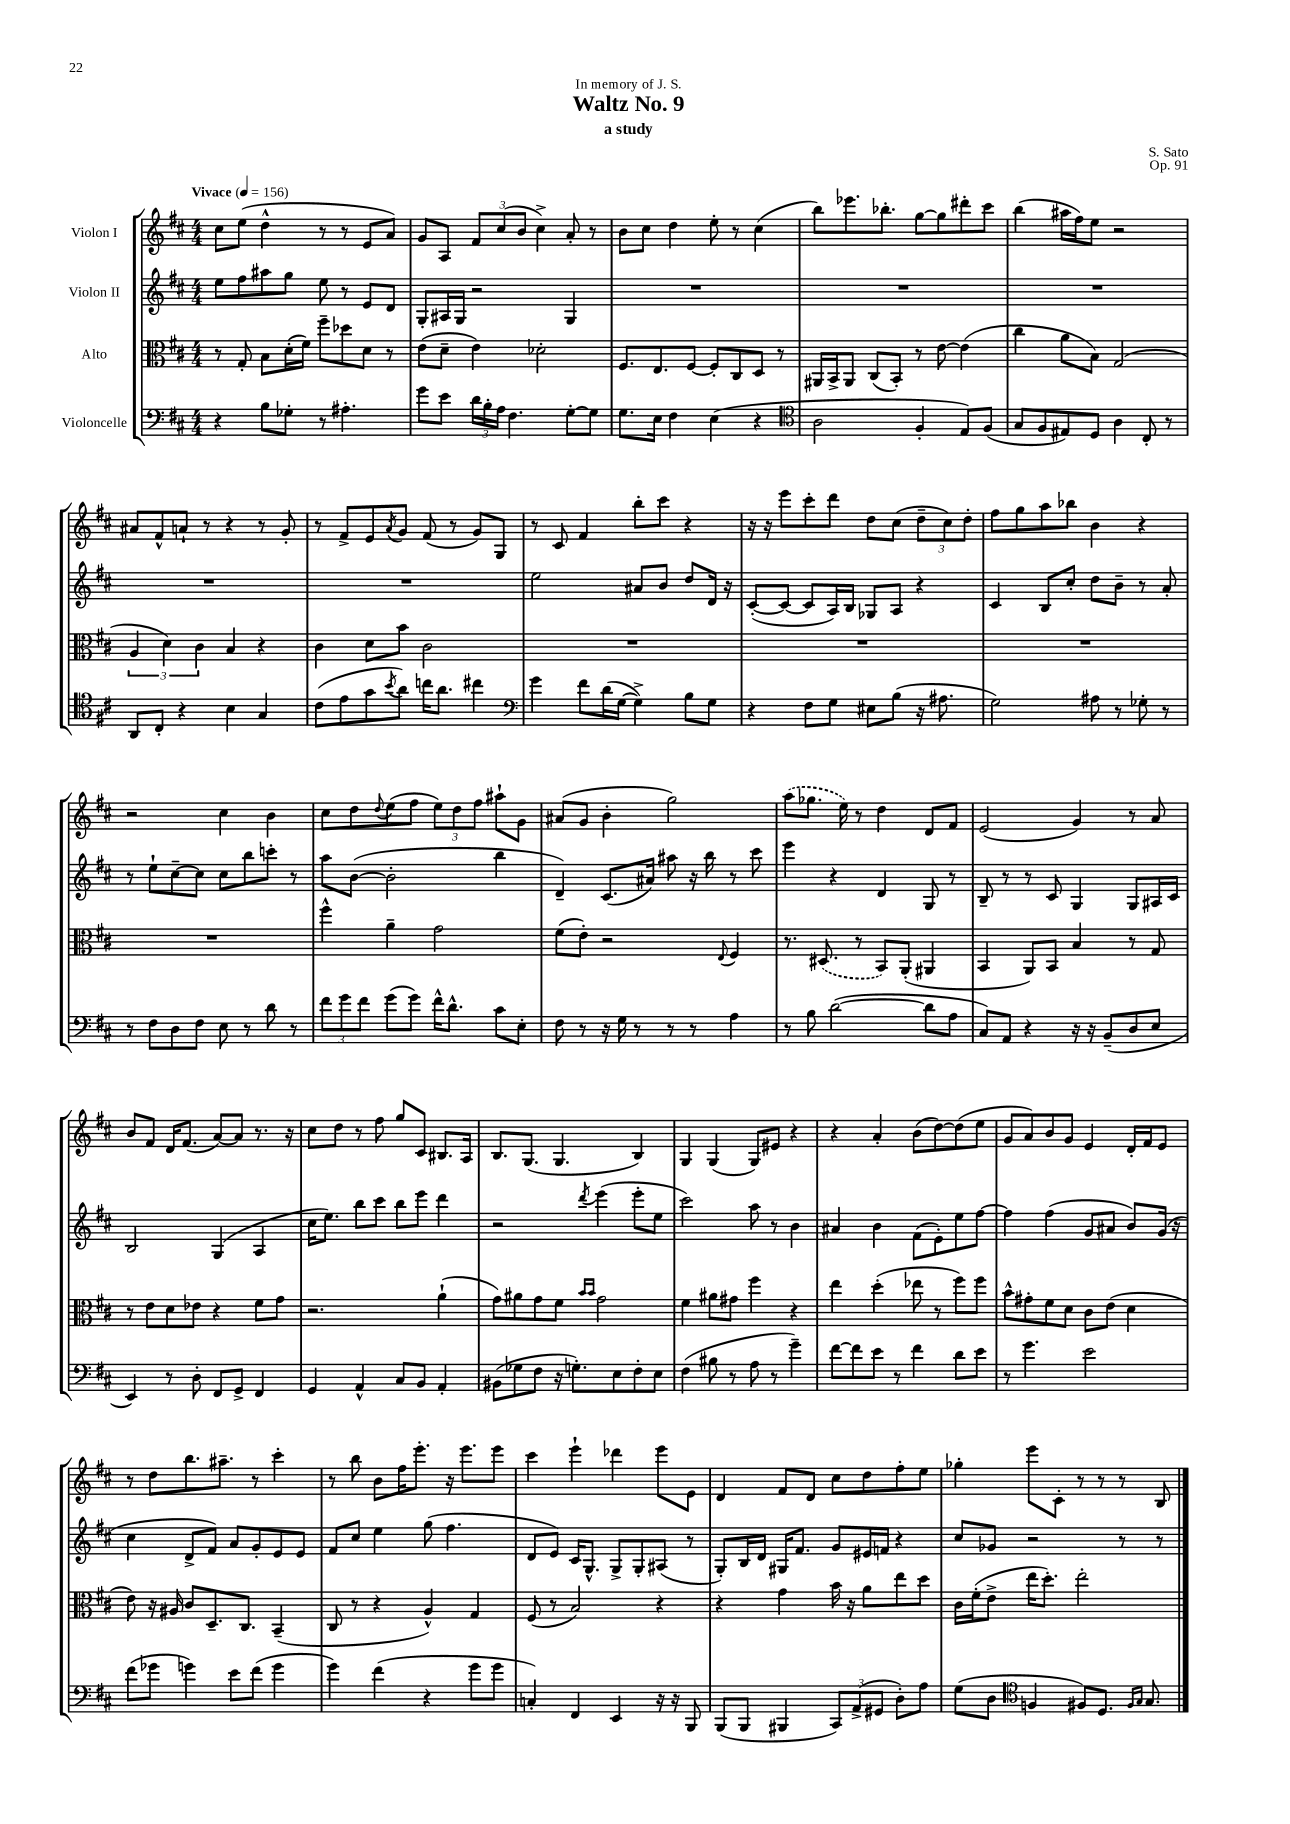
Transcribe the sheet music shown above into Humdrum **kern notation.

**kern	**kern	**kern	**kern
*staff4	*staff3	*staff2	*staff1
*clefF4	*clefC3	*clefG2	*clefG2
*k[f#c#]	*k[f#c#]	*k[f#c#]	*k[f#c#]
*M4/4	*M4/4	*M4/4	*M4/4
*MM156	*MM156	*MM156	*MM156
4r	8r	8ee\L	8cc#\L
.	8G'/	8ff#\	(8ee\J
8B\L	8B\L	8aa#\	4dd^^\
8G-'\J	(16d'\L	8gg\J	.
.	16f#\JJ)	.	.
8r	8ff#~\L	8ee\	8r
4.A#'\	8dd-\	8r	8r
.	8d\J	8e/L	8e/L
.	8r	8d/J	8a/J)
=	=	=	=
8g\L	(8e\L	8G'/L	8g/L
8e\J	8d~\J	16A#/L	8A/J
.	.	16G/JJ	.
24d\LL	4e\)	2r	12f#/L
24B'\	.	.	.
24A\JJ	.	.	(12cc#/
4.F#\	.	.	.
.	.	.	12b/J
.	2d-'\	.	4cc#^\)
[8G'\L	.	4G/	8a'/
8G\]J	.	.	8r
=	=	=	=
8.G\L	8.F#/L	1r	8b\L
.	.	.	8cc#\J
16E\Jk	8.E/	.	.
4F#\	.	.	4dd\
.	[8F#/J	.	.
(4E\	8F#'/]L	.	8ee'\
.	8C#/	.	8r
4r	8D/J	.	(4cc#\
.	8r	.	.
=	=	=	=
*clefC4	*	*	*
2A\	16AA#/LL	1r	8bb\L)
.	16BB^/J	.	.
.	8AA#/J	.	8.eee-\
.	(8C#/L	.	.
.	.	.	8.bb-'\J
.	8BB'/J)	.	.
4F#'/	8r	.	[8gg\L
.	[8e\	.	8gg\]
8E/L)	(4e\]	.	8ddd#'\
(8F#/J	.	.	8ccc#\J
=	=	=	=
8G/L	4cc#\	1r	(4bb\
8F#/	.	.	.
8E#/)	8a\L	.	16aa#\LL
.	.	.	16ff#\J)
8D/J	8B\J)	.	8ee\J
4A\	(2G/	.	2r
8C#'/	.	.	.
8r	.	.	.
=	=	=	=
8AA/L	6A/	1r	8a#/L
8C#'/J	.	.	8f#^^/
.	6d\)	.	.
4r	.	.	8a`/J
.	6c#\	.	.
.	.	.	8r
4B\	4B/	.	4r
4G/	4r	.	8r
.	.	.	8g'/
=	=	=	=
(8c#\L	4c#\	1r	8r
8e\	.	.	8f#^/L
8g\	8d\L	.	8e/
8qb/	.	.	8qa/
8a\J)	8b\J	.	8g/J
16cc\LK	2c#\	.	(8f#/
8.a\J	.	.	.
.	.	.	8r
4cc#\	.	.	8g/L)
.	.	.	8G/J
=	=	=	=
*clefF4	*	*	*
4g\	1r	2ee\	8r
.	.	.	8c#/
8f#\L	.	.	4f#/
(16d\L	.	.	.
[16G\JJ	.	.	.
4G^\])	.	8a#/L	8bb'\L
.	.	8b/J	8ccc#\J
8B\L	.	8dd/L	4r
8G\J	.	16d/Jk	.
.	.	16r	.
=	=	=	=
4r	1r	([8c#'/L	16r
.	.	.	16r
.	.	8c#/_J	8eee\L
8F#\L	.	8c#/]L	8ccc#'\
8G\J	.	16A/L)	8ddd\J
.	.	16B/JJ	.
8E#\L	.	8G-/L	8dd\L
(8B\J	.	8A/J	(8cc#\J
16r	.	4r	12dd~\L
8.A#\	.	.	.
.	.	.	12cc#\)
.	.	.	12dd'\J
=	=	=	=
2G\)	1r	4c#/	8ff#\L
.	.	.	8gg\
.	.	8B/L	8aa\
.	.	8cc#'/J	8bb-\J
8A#\	.	8dd\L	4b\
8r	.	8b~\J	.
8G-'\	.	8r	4r
8r	.	8a'/	.
=	=	=	=
8r	1r	8r	2r
8F#\L	.	8ee`\L	.
8D\	.	[8cc#~\	.
8F#\J	.	8cc#\]J	.
8E\	.	8cc#\L	4cc#\
8r	.	8bb\	.
8d\	.	8ccc'\J	4b\
8r	.	8r	.
=	=	=	=
12f#\L	4ff#^^\	8aa\L	8cc#\L
12g\	.	.	.
.	.	([8b\J	8dd\
12f#\J	.	.	.
.	.	.	8qqdd/
(8g\L	4a~\	2b'\]	(8ee\
8g\J)	.	.	8ff#\J
16f#^^\LK	2g\	.	12ee\L)
8.d^^\J	.	.	.
.	.	.	12dd\
.	.	.	12ff#\J
8c#\L	.	4bb\	8aa#`\L
8E'\J	.	.	8g\J
=	=	=	=
8F#\	(8f#\L	4d~/)	(8a#/L
8r	8e'\J)	.	8g/J
16r	2r	(8.c#/L	4b'\
16G\	.	.	.
8r	.	.	.
.	.	16a#/Jk)	.
8r	.	8aa#\	2gg\)
8r	.	16r	.
.	.	16bb\	.
.	8qqE/	.	.
4A\	4F#/	8r	.
.	.	8ccc#\	.
=	=	=	=
8r	8.r	4eee\	(8aa\L
8B\	.	.	8.gg-\J
.	(8.D#/	.	.
([2d\	.	4r	.
.	.	.	16ee\)
.	8r	.	8r
.	8BB/L)	4d/	4dd\
.	(8AA'/J	.	.
8d\]L	4AA#/	8G/	8d/L
8A\J	.	8r	8f#/J
=	=	=	=
8C#/L)	4BB/	8B~/	(2e/
8AA/J	.	8r	.
4r	8AA/L)	8r	.
.	8BB/J	8c#/	.
16r	4B/	4G/	4g/)
16r	.	.	.
(8BB~/L	.	.	.
8D/	8r	8G/L	8r
8E/J	8G/	16A#/L	8a/
.	.	16c#/JJ	.
=	=	=	=
4EE/)	8r	2B/	8b/L
.	8e\L	.	8f#/J
8r	8d\	.	16d/LK
.	.	.	(8.f#/J
8D'\	8e-\J	.	.
8FF#/L	4r	(4G/	[8a/L)
8GG^/J	.	.	8a/]J
4FF#/	8f#\L	4A/	8.r
.	8g\J	.	.
.	.	.	16r
=	=	=	=
4GG/	2.r	16cc#\LK	8cc#\L
.	.	8.ee\J)	.
.	.	.	8dd\J
4AA^^/	.	8bb\L	8r
.	.	8ccc#\J	8ff#\
8C#/L	.	8bb\L	8gg/L
8BB/J	.	8eee\J	8c#/J
4AA'/	(4a`\	4ddd\	8.B#/L
.	.	.	16A/Jk
=	=	=	=
(8BB#\L	8g\L)	2r	8.B/L
8G-\	8a#\	.	.
.	.	.	(8.G/J
8F#\J	8g\	.	.
16r	8f#\J	.	4.G/
8.G'\L)	.	.	.
.	16qqb/LL	.	.
.	16qqb/JJ	8qddd/	.
.	2g\	(4eee\	.
8E\	.	.	.
8F#'\	.	8eee'\L	4B/)
8E\J	.	8ee\J	.
=	=	=	=
(4F#\	4f#\	2ccc#\)	4G/
8B#\	8a#\L	.	(4G/
8r	8g#\J	.	.
8A\	4ff#\	8aa\	8G/L)
8r	.	8r	8e#/J
4g~\)	4r	4b\	4r
=	=	=	=
[8f#\L	4ee\	4a#/	4r
8f#\]	.	.	.
8e\J	(4dd'\	4b\	4a'/
8r	.	.	.
4f#\	8ee-\	(8f#\L	(8b\L
.	8r	8e'\)	[8dd\)
8d\L	8ff#\L)	8ee\	(8dd\]
8e\J	8ff#\J	[8ff#\J	8ee\J
=	=	=	=
8r	8b^^\L	4ff#\]	8g/L
4.g\	8g#'\	.	8a/)
.	8f#\	(4ff#\	8b/
.	8d\J	.	8g/J
2e\	8c#\L	8g/L	4e/
.	(8e\J	8a#/J	.
.	4d\	8b/L)	16d'/LL
.	.	.	16f#/J
.	.	(16g/Jk	8e/J
.	.	16r	.
=	=	=	=
(8f#\L	8e\)	4cc#\	8r
8g-\J	16r	.	8dd\L
.	16A#/	.	.
4g\)	8c#/L	8d^/L	8.bb\
.	8.D~/	8f#/J)	.
.	.	.	8.aa#~\J
8e\L	.	8a/L	.
.	8.C#/J	.	.
(8f#\J	.	8g'/	8r
4g\	(4BB~/	8e/	4ccc#'\
.	.	8e/J	.
=	=	=	=
4g\)	8C#/	8f#/L	8r
.	8r	8cc#/J	8bb\
(4f#\	4r	4ee\	8b\L
.	.	.	16ff#\K
.	.	.	8.eee'\J
4r	4A^^/)	(8gg\	.
.	.	4.ff#\	16r
.	.	.	8.eee\L
8g\L	4G/	.	.
8g\J	.	.	8eee\J
=	=	=	=
4C'/)	(8F#/	8d/L	4ccc#\
.	8r	8e/J)	.
4FF#/	2B/)	16c#/LK	4eee`\
.	.	8.G^^/J	.
4EE/	.	8G^/L	4ddd-\
.	.	8G'/	.
16r	4r	(8A#/J	8eee\L
16r	.	.	.
8BBB/	.	8r	8e\J
=	=	=	=
(8BBB/L	4r	8G'/L)	4d/
8BBB/J	.	16B/L	.
.	.	16d/JJ	.
4BBB#/	4g\	16G#/LK	8f#/L
.	.	8.f#/J	.
.	.	.	8d/J
12CC#/L)	16b\	8g/L	8cc#\L
.	16r	.	.
(12AA^/	.	.	.
.	8a\L	16e#/L	8dd\
12GG#/J	.	.	.
.	.	16f/JJ	.
8D'\L)	8ee\	4r	8ff#'\
8A\J	8dd\J	.	8ee\J
=	=	=	=
(8G\L	16c#\LL	8cc#/L	4gg-'\
.	(16f#'\J	.	.
8D\J	8e^\J	8g-/J	.
*clefC4	*	*	*
4F/	16ee\LK	2r	8eee\L
.	8.dd'\J)	.	.
.	.	.	8c#'\J
8F#/L)	2ee'\	.	8r
8.D/J	.	.	8r
.	.	8r	8r
16qqF#/LL	.	.	.
16qqG/JJ	.	.	.
8.G/	.	.	.
.	.	8r	8B/
==	==	==	==
*-	*-	*-	*-
